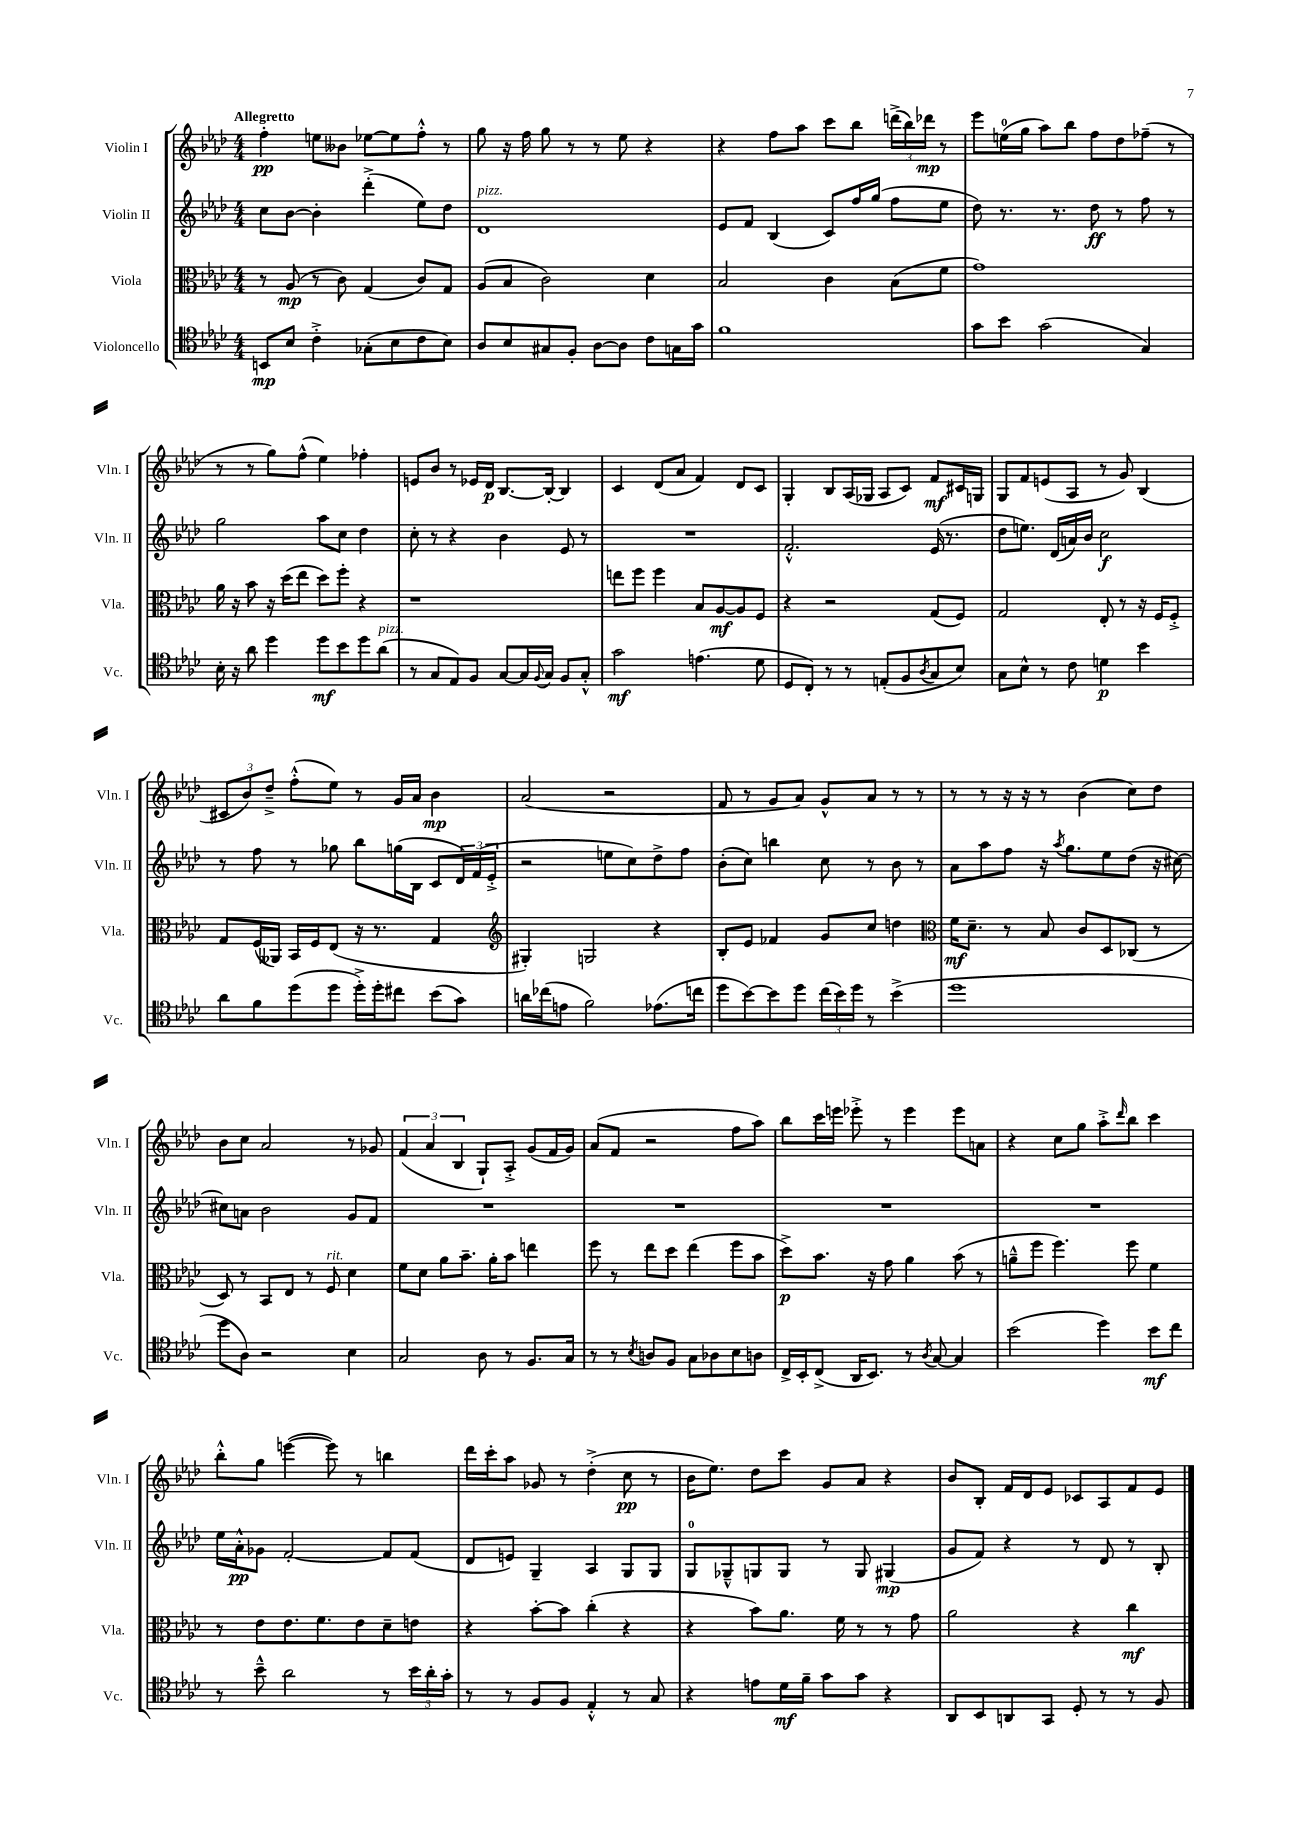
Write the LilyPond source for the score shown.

<<
\new StaffGroup <<
\new Staff = "s0" \with { instrumentName = "Violin I" shortInstrumentName = "Vln. I" } {
    \clef treble \key aes \major \numericTimeSignature \time 4/4 \tempo "Allegretto"
    f''4-.\pp e''8 beses'8 ees''8~ ees''8 f''8-.-^ r8 |
    g''8 r16 f''16 g''8 r8 r8 ees''8 r4 |
    r4 f''8 aes''8 c'''8 bes''8 \tuplet 3/2 { d'''16->( bes''16) des'''16\mp } r8 |
    ees'''8 e''16-0( g''16 aes''8) bes''8 f''8 des''8 fes''8--( r8 |
    r8 r8 g''8) f''8-^( ees''4) fes''4-. |
    e'8 bes'8 r8 ees'16 des'16\p bes8.~ bes16~-. bes4 |
    c'4 des'8( aes'8 f'4) des'8 c'8 |
    g4-. bes8 aes16( ges16 aes8 c'8) f'8\mf cis'16 g16 |
    g8 f'8 e'8( aes8 r8 g'8) bes4( |
    \tuplet 3/2 { cis'8 bes'8) des''8---> } f''8-.-^( ees''8) r8 g'16 aes'16 bes'4\mp |
    aes'2( r2 |
    f'8 r8 g'8 aes'8) g'8-^ aes'8 r8 r8 |
    r8 r8 r16 r16 r8 bes'4( c''8) des''8 |
    bes'8 c''8 aes'2 r8 ges'8 |
    \tuplet 3/2 { f'4( aes'4 bes4 } g8-!) aes8-.-> g'8( f'16 g'16) |
    aes'8( f'8 r2 f''8 aes''8) |
    bes''8 c'''16 e'''16 ees'''8-.-> r8 ees'''4 ees'''8 a'8 |
    r4 c''8 g''8 aes''8-.-> \grace { des'''16 } bes''8 c'''4 |
    bes''8-.-^ g''8 e'''4~( e'''8) r8 b''4 |
    des'''16 c'''16-. aes''8 ges'8 r8 des''4-.->( c''8\pp r8 |
    bes'16 ees''8.) des''8 c'''8 g'8 aes'8 r4 |
    bes'8 bes8-. f'16 des'16 ees'8 ces'8 aes8 f'8 ees'8 \bar "|." |
}
\new Staff = "s1" \with { instrumentName = "Violin II" shortInstrumentName = "Vln. II" } {
    \clef treble \key aes \major \numericTimeSignature \time 4/4
    c''8 bes'8~ bes'4-. des'''4-.->( ees''8) des''8 |
    des'1^\markup { \italic "pizz." } |
    ees'8 f'8 bes4( c'8) f''16 g''16( f''8 ees''8 |
    des''8) r8. r8. des''8\ff r8 f''8 r8 |
    g''2 aes''8 c''8 des''4 |
    c''8-. r8 r4 bes'4 ees'8 r8 |
    R1 |
    f'2.-.-^ ees'16( r8. |
    des''8 e''8.) des'16( a'16) bes'16 c''2\f |
    r8 f''8 r8 ges''8 bes''8 g''16( bes16 c'8 \tuplet 3/2 { des'16) f'16( ees'16-.-> } |
    r2 e''8 c''8) des''8-> f''8 |
    bes'8-.( c''8) b''4 c''8 r8 bes'8 r8 |
    aes'8 aes''8 f''8 r16 \acciaccatura { aes''8 } g''8. ees''8 des''8( r16 cis''16~) |
    cis''8 a'8 bes'2 g'8 f'8 |
    R1 |
    R1 |
    R1 |
    R1 |
    ees''16 aes'16-.-^\pp ges'8 f'2~-. f'8 f'8( |
    des'8 e'8) g4-- aes4 g8 g8 |
    g8-0 ges8---^ g8 g8 r8 g8 gis4\mp( |
    g'8 f'8) r4 r8 des'8 r8 bes8-. \bar "|." |
}
\new Staff = "s2" \with { instrumentName = "Viola" shortInstrumentName = "Vla." } {
    \clef alto \key aes \major \numericTimeSignature \time 4/4
    r8 aes8\mp( r8 c'8) g4( c'8) g8 |
    aes8( bes8 c'2) des'4 |
    bes2 c'4 bes8( f'8 |
    g'1) |
    aes'16 r16 bes'8 r16 des''16( ees''8 des''8) f''8-. r4 |
    r1 |
    e''8 f''8 f''4 bes8 aes8~\mf aes8 f8 |
    r4 r2 g8( f8) |
    g2 ees8-. r8 r16 f16 f8-.-> |
    g8 f16( aeses,16) bes,16 f16 ees8( r16 r8. g4 |
    \clef treble gis4-.) g2 r4 |
    bes8-. ees'8 fes'4 g'8 c''8 d''4 |
    \clef alto f'16\mf des'8.-- r8 bes8 c'8 des8 ces8( r8 |
    des8) r8 bes,8 ees8 r8 f8^\markup { \italic "rit." } des'4 |
    f'8 des'8 aes'8 bes'8.-- aes'16-. bes'8 e''4 |
    f''8 r8 ees''8 des''8 ees''4( f''8 bes'8 |
    des''8->\p) bes'8. r16 g'8 aes'4 bes'8( r8 |
    a'8---^ f''8 f''4.) f''8 f'4 |
    r8 ees'8 ees'8. f'8. ees'8 des'8-- e'8 |
    r4 bes'8~-. bes'8 c''4-.( r4 |
    r4 bes'8) aes'8. f'16 r8 r8 g'8 |
    aes'2 r4 c''4\mf \bar "|." |
}
\new Staff = "s3" \with { instrumentName = "Violoncello" shortInstrumentName = "Vc." } {
    \clef tenor \key aes \major \numericTimeSignature \time 4/4
    b,8\mp bes8 c'4-.-> ges8-.( bes8 c'8 bes8) |
    aes8 bes8 gis8 f8-. aes8~ aes8 c'8 g16 g'16 |
    f'1 |
    g'8 bes'8 g'2( g4) |
    bes16-. r16 aes'8 des''4 des''8\mf bes'8 des''8 aes'8^\markup { \italic "pizz." }( |
    r8 g8 ees8) f8 g8~ g16 \appoggiatura { f8 } g16 f8 g8-.-^ |
    g'2\mf e'4.( des'8 |
    des8 c8-.) r8 r8 e8-.( f8 \acciaccatura { aes8 } g8 bes8) |
    g8 bes8-^ r8 c'8 d'4\p bes'4 |
    aes'8 f'8 des''8( des''8 des''16-.->) des''16-. cis''8 bes'8( g'8) |
    a'16 ces''16( e'8 f'2) ees'8.( c''16 |
    des''8 bes'8~) bes'8 des''8 \tuplet 3/2 { c''16( bes'16) des''16 } r8 bes'4->( |
    des''1 |
    des''8 aes8) r2 bes4 |
    g2 aes8 r8 f8. g16 |
    r8 r8 \acciaccatura { bes8 } a8 f8 g8 aes8 bes8 a8 |
    c16-> bes,16-. c8->( aes,16 bes,8.) r8 \acciaccatura { aes8 } g8~ g4 |
    bes'2( des''4) bes'8\mf c''8 |
    r8 bes'8---^ aes'2 r8 \tuplet 3/2 { bes'16 aes'16-. g'16-. } |
    r8 r8 f8 f8 ees4-.-^ r8 g8 |
    r4 e'8 des'16\mf f'16-- g'8 g'8 r4 |
    aes,8 bes,8 a,8 g,8 des8-. r8 r8 f8 \bar "|." |
}
>>
>>
\layout { \context { \Score \remove "Bar_number_engraver" } }
